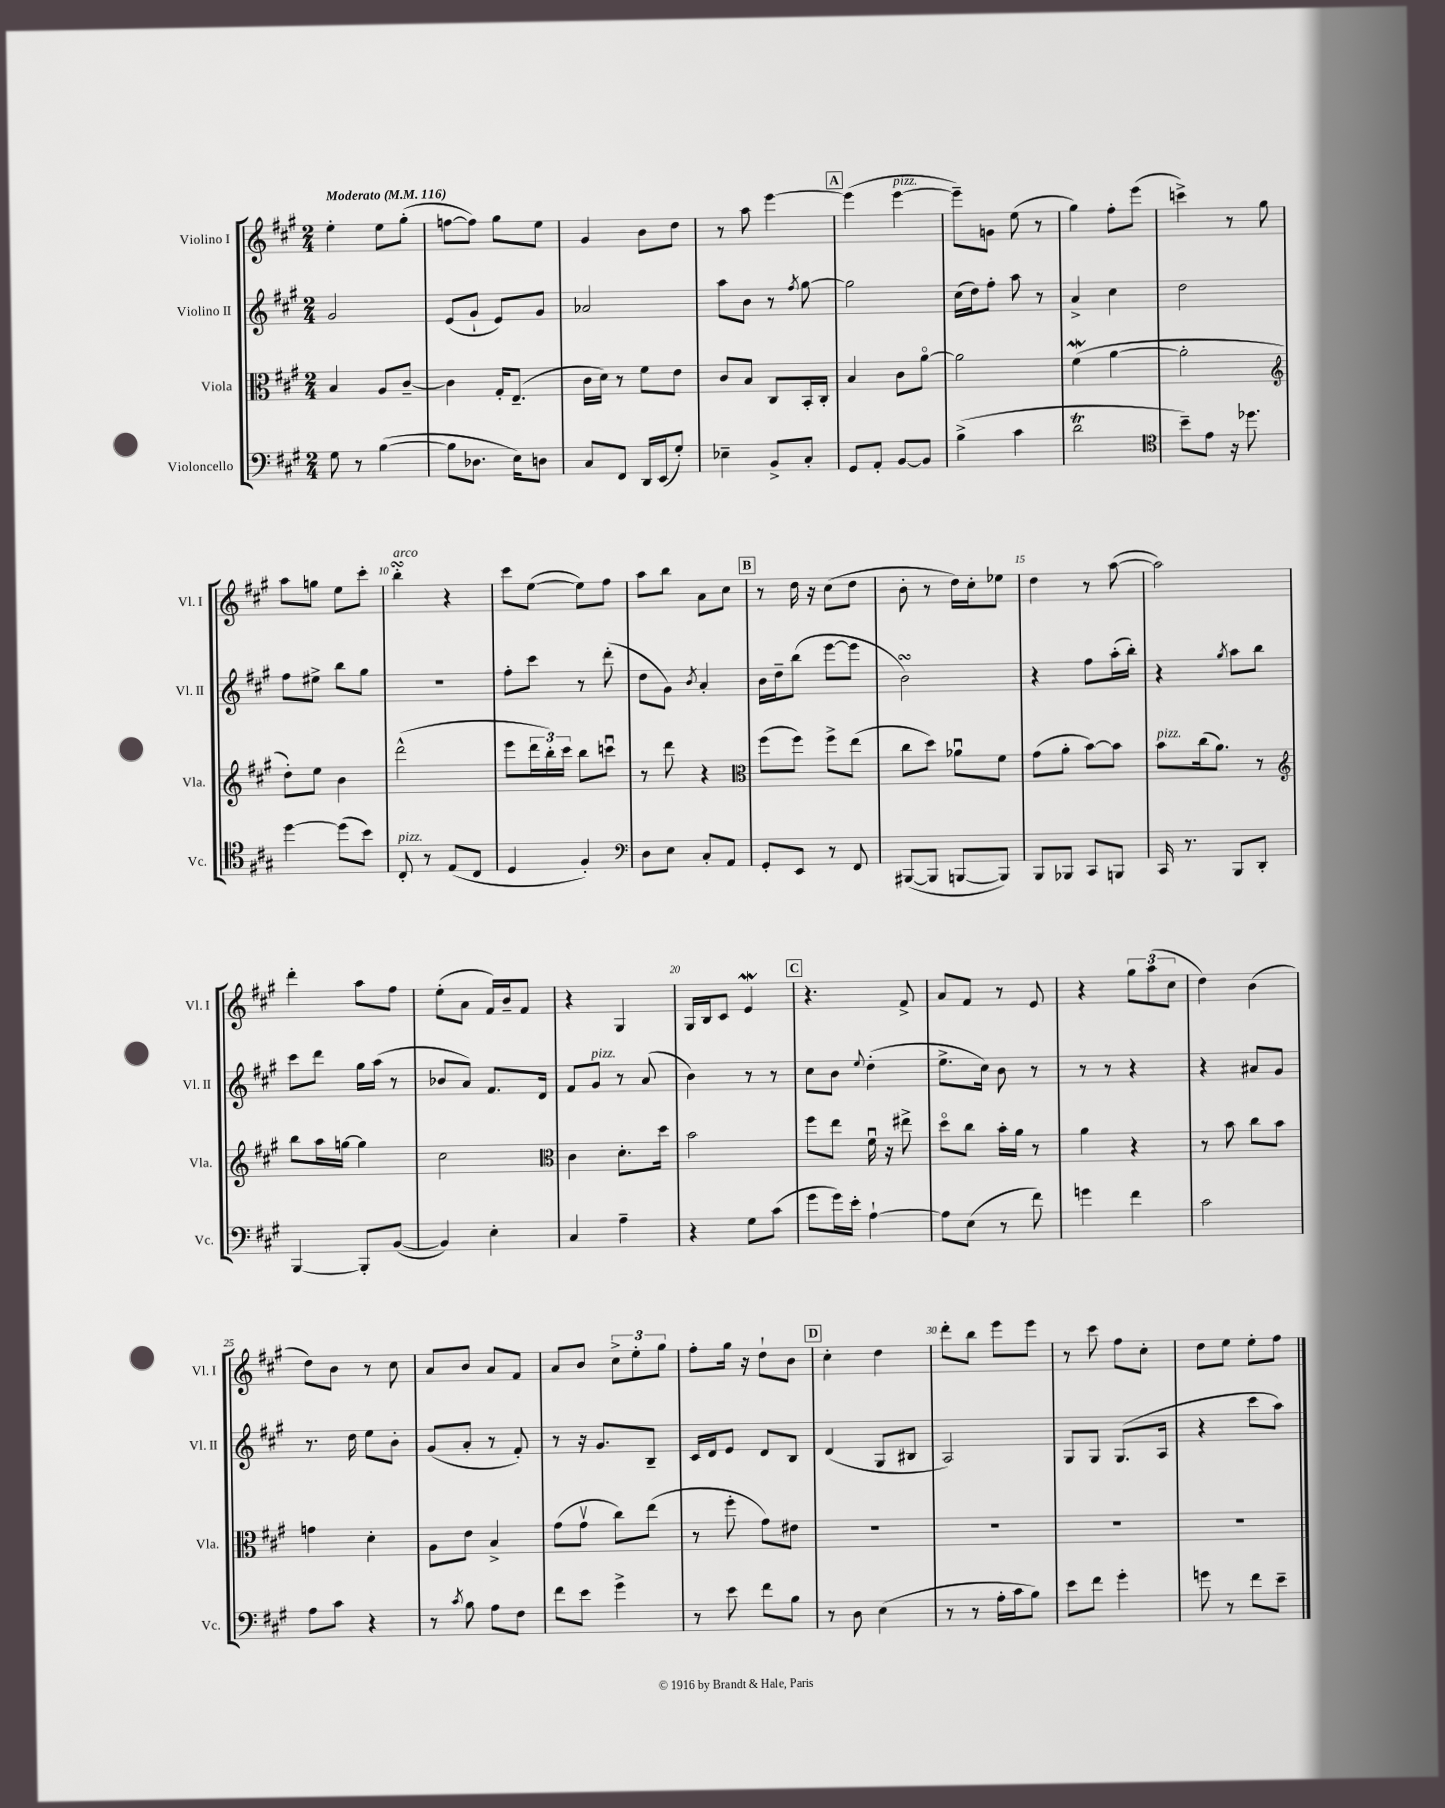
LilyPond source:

<<
\new StaffGroup <<
\new Staff = "s0" \with { instrumentName = "Violino I" shortInstrumentName = "Vl. I" } {
    \clef treble \key a \major \numericTimeSignature \time 2/4 \tempo "Moderato" 4 = 116
    e''4-. e''8 gis''8-.( |
    f''8~ f''8) gis''8 e''8 |
    gis'4 b'8 d''8 |
    r8 a''8 e'''4~ |
    \mark \markup { \box "A" } e'''4( e'''4~^\markup { \italic "pizz." } |
    e'''8--) g'8 e''8( r8 |
    gis''4) fis''8-. e'''8( |
    c'''4->) r8 gis''8 |
    a''8 g''8 e''8 cis'''8-. |
    b''4-.\turn^\markup { \italic "arco" } r4 |
    cis'''8 e''8~( e''8) fis''8 |
    a''8 b''8 a'8 cis''8 |
    \mark \markup { \box "B" } r8 d''16 r16 cis''8( d''8 |
    b'8-. r8 d''16) cis''16-. ees''8 |
    d''4 r8 a''8~( |
    a''2) |
    d'''4-. a''8 fis''8 |
    e''8-.( a'8 fis'16) b'16-- fis'8 |
    r4 gis4 |
    gis16 b16 cis'8 e'4\mordent |
    \mark \markup { \box "C" } r4. fis'8-> |
    a'8 fis'8 r8 e'8 |
    r4 \tuplet 3/2 { gis''8 a''8( cis''8 } |
    d''4) b'4( |
    d''8) b'8 r8 cis''8 |
    a'8 b'8 a'8 fis'8 |
    a'8 b'8 \tuplet 3/2 { cis''8-> e''8-. gis''8 } |
    fis''8-. gis''16 r16 d''8-! b'8 |
    \mark \markup { \box "D" } cis''4-. d''4 |
    d'''8-. b''8 e'''8 e'''8 |
    r8 cis'''8 fis''8 cis''8-. |
    d''8 e''8 e''8-. fis''8 \bar "|." |
}
\new Staff = "s1" \with { instrumentName = "Violino II" shortInstrumentName = "Vl. II" } {
    \clef treble \key a \major \numericTimeSignature \time 2/4
    gis'2 |
    e'8( gis'8-! e'8) gis'8 |
    aes'2 |
    a''8 b'8 r8 \acciaccatura { fis''8 } gis''8~ |
    \mark \markup { \box "A" } gis''2 |
    cis''16( d''16) fis''8-. a''8 r8 |
    a'4-> cis''4 |
    d''2 |
    fis''8 eis''8-> b''8 gis''8 |
    R2 |
    fis''8-. cis'''8 r8 d'''8-.( |
    d''8 gis'8) \acciaccatura { b'8 } a'4-. |
    \mark \markup { \box "B" } b'16 d''16-- b''8( e'''8~ e'''8 |
    b'2\turn) |
    r4 fis''8 a''16-.( b''16-.) |
    r4 \acciaccatura { gis''8 } a''8 b''8 |
    cis'''8 d'''8 gis''16 a''16( r8 |
    bes'8 a'8) fis'8. d'16 |
    fis'8 gis'8^\markup { \italic "pizz." } r8 a'8( |
    b'4) r8 r8 |
    \mark \markup { \box "C" } cis''8 b'8 \appoggiatura { e''8 } d''4-.( |
    e''8.-> cis''16) b'8 r8 |
    r8 r8 r4 |
    r4 ais'8 gis'8 |
    r8. d''16 e''8 b'8-. |
    gis'8( a'8-. r8 fis'8-.) |
    r8 r16 gis'8. b8-- |
    cis'16 d'16 e'8 d'8 b8 |
    \mark \markup { \box "D" } d'4( gis8 bis8 |
    a2) |
    gis8 gis8 gis8.( a16 |
    r4 cis'''8 a''8) \bar "|." |
}
\new Staff = "s2" \with { instrumentName = "Viola" shortInstrumentName = "Vla." } {
    \clef alto \key a \major \numericTimeSignature \time 2/4
    b4 a8 cis'8~-- |
    cis'4 gis16-. e8.--( |
    cis'16 d'16) r8 fis'8 e'8 |
    cis'8 b8 cis8 b,16-. cis16-. |
    \mark \markup { \box "A" } b4 cis'8 a'8~\flageolet |
    a'2 |
    fis'4\mordent( a'4~ |
    a'2-. |
    \clef treble d''8-.) e''8 b'4 |
    d'''2-^( |
    e'''8 \tuplet 3/2 { d'''16 b''16-.) cis'''16 } b''8 c'''8\downbow |
    r8 d'''8 r4 |
    \mark \markup { \box "B" } \clef alto fis''8( fis''8) fis''8-> e''8( |
    cis''8 d''8) aes'8\downbow fis'8 |
    gis'8( a'8-. b'8~) b'8 |
    b'8^\markup { \italic "pizz." } cis''16( a'8.) r8 |
    \clef treble b''8 a''16 g''16~ g''4 |
    cis''2 |
    \clef alto cis'4 d'8.-. d''16 |
    b'2 |
    \mark \markup { \box "C" } fis''8 e''8 fis'16\downbow r16 eis''8-> |
    d''8\flageolet cis''8 b'16-. a'16 r8 |
    a'4 r4 |
    r8 b'8 cis''8 b'8 |
    g'4 d'4-. |
    a8 e'8 b4-> |
    gis'8( gis'8\upbow cis''8) e''8( |
    r8 fis''8-. gis'8) eis'8 |
    \mark \markup { \box "D" } R2 |
    R2 |
    R2 |
    R2 \bar "|." |
}
\new Staff = "s3" \with { instrumentName = "Violoncello" shortInstrumentName = "Vc." } {
    \clef bass \key a \major \numericTimeSignature \time 2/4
    gis8 r8 b4~( |
    b8 des8. e16) d8 |
    cis8 fis,8 d,16 e,16( gis8-.) |
    ees4-- b,8-> cis8-. |
    \mark \markup { \box "A" } gis,8 a,8-. b,8~ b,8 |
    b4->( cis'4 |
    d'2\trill |
    \clef tenor b'8--) e'8 r16 des''8. |
    d''4~ d''8( b'8) |
    cis8-.^\markup { \italic "pizz." } r8 e8( cis8 |
    d4 fis4-.) |
    \clef bass d8 e8 cis8-. a,8 |
    \mark \markup { \box "B" } gis,8-. e,8 r8 fis,8 |
    bis,,8~( bis,,8 b,,8~ b,,8) |
    b,,8 bes,,8 cis,8 b,,8 |
    cis,16 r8. b,,8 d,8-. |
    b,,4~ b,,8-. b,8~( |
    b,4) e4-. |
    cis4 a4-- |
    r4 gis8 cis'8( |
    \mark \markup { \box "C" } gis'8 gis'16) e'16-. a4~-! |
    a8 e8( r8 fis'8) |
    g'4 fis'4 |
    cis'2 |
    a8 cis'8 r4 |
    r8 \acciaccatura { cis'8 } b8 a8 fis8 |
    fis'8 e'8 gis'4-> |
    r8 e'8 fis'8 b8 |
    \mark \markup { \box "D" } r8 d8 e4( |
    r8 r8 a16-. cis'16 b8) |
    e'8 fis'8 gis'4-. |
    g'8 r8 fis'8 e'8-- \bar "|." |
}
>>
>>
\layout { \context { \Score \override BarNumber.break-visibility = ##(#f #t #t) barNumberVisibility = #(every-nth-bar-number-visible 5) } }
